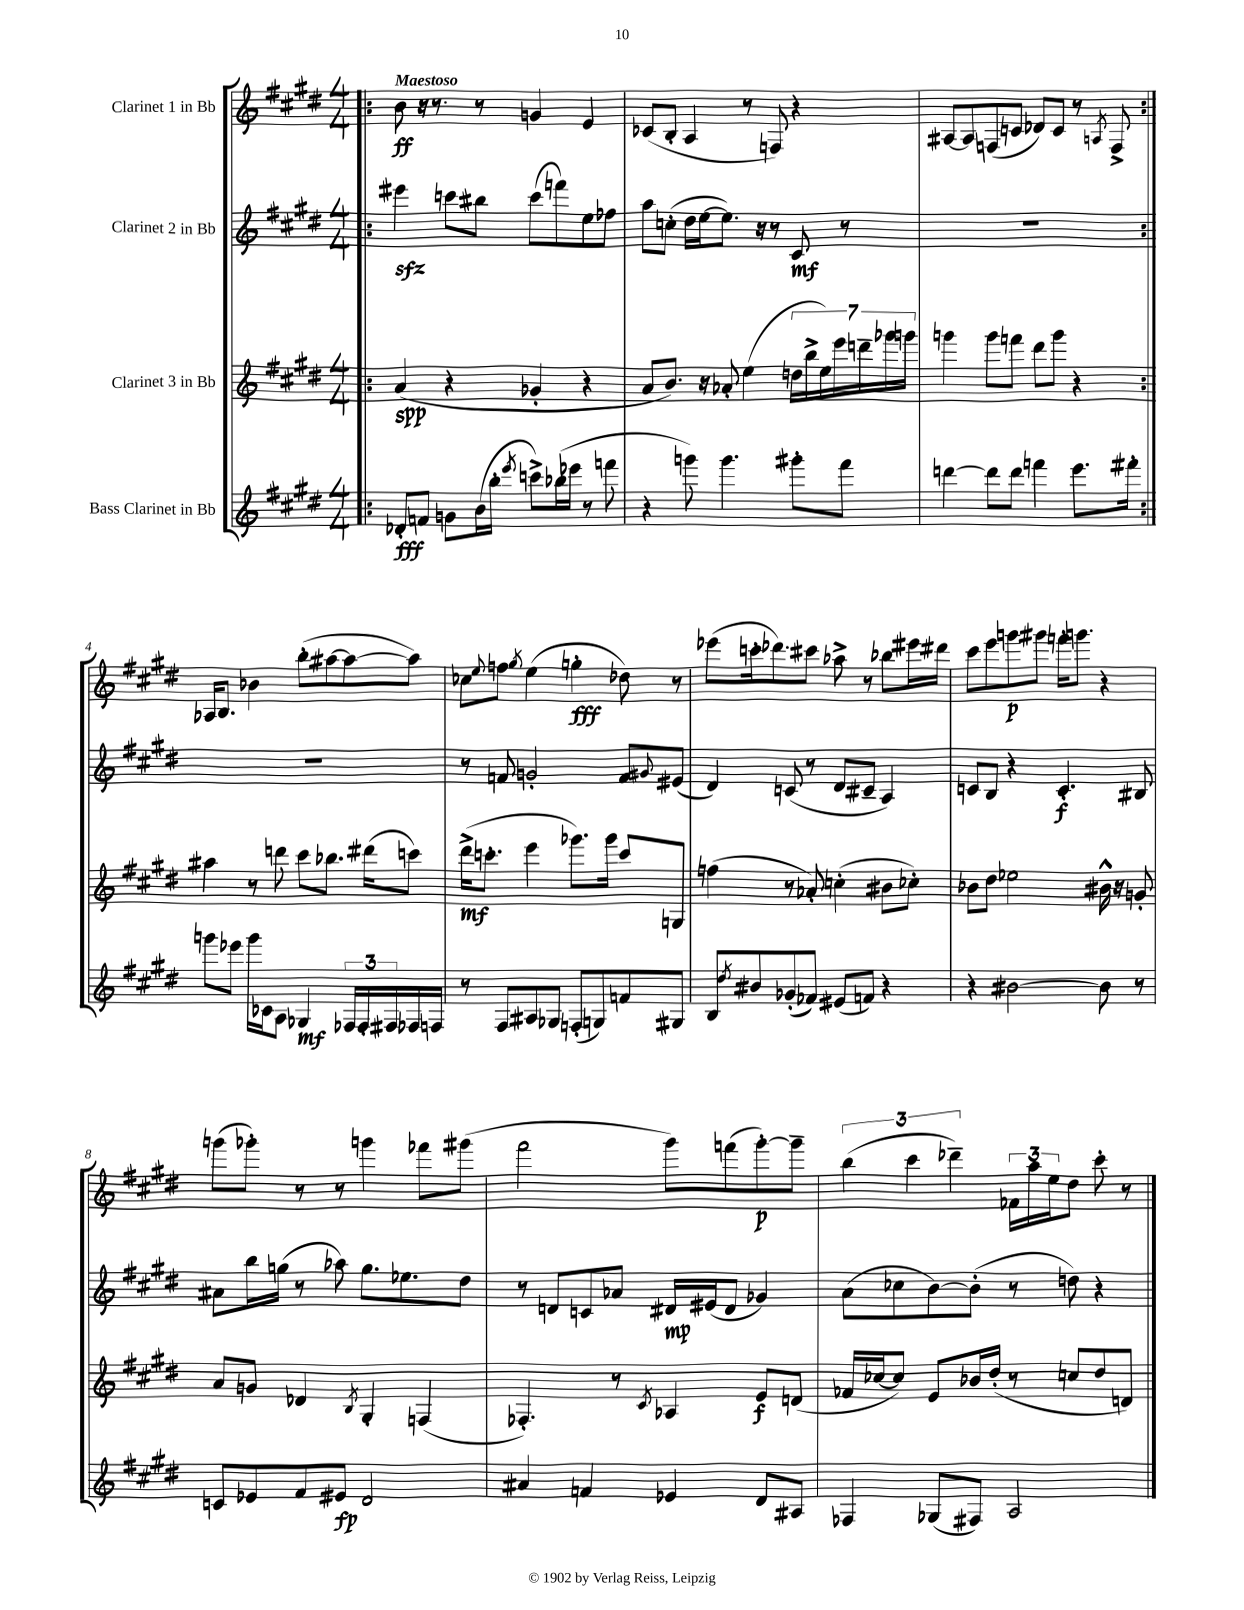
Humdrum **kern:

**kern	**kern	**kern	**kern
*staff4	*staff3	*staff2	*staff1
*clefG2	*clefG2	*clefG2	*clefG2
*k[f#c#g#d#]	*k[f#c#g#d#]	*k[f#c#g#d#]	*k[f#c#g#d#]
*M4/4	*M4/4	*M4/4	*M4/4
=!|:	=!|:	=!|:	=!|:
8d-'/L	(4a/	4eee#\	8b\
8f/J	.	.	16r
.	.	.	8.r
8g\L	4r	8ccc\L	.
(16b\L	.	8bb#\J	8r
16bb'\JJ	.	.	.
8qeee/	.	.	.
8ccc^\L)	4g-'/	(8ccc\L	4g/
(16bb-\L	.	8fff\)	.
16eee-\JJ	.	.	.
8r	4r	8ee\	4e/
8fff\	.	8ff-\J	.
=	=	=	=
4r	8a/L	8aa\L	(8c-/L
.	8.b/J)	(8cc'\J	8B'/J
8ggg\)	.	16dd#\LL	4A/
.	16r	[16ee\J	.
4.ggg\	8a-'/	8.ee\]J)	.
.	(4ee\	.	8r
.	.	16r	.
.	.	8r	8F/)
8ggg#'\L	28dd\LL	8c#/	4r
.	28bb^\	.	.
.	28ee\)	.	.
.	28eee\	.	.
8fff#\J	.	8r	.
.	28ddd~\	.	.
.	28ggg-\	.	.
.	28ggg\JJ	.	.
=	=	=	=
[4ddd\	4ggg\	1r	[8A#/L
.	.	.	8A#/]
8ddd\]L	8ggg\L	.	(8F/
8ddd\J	8fff\J	.	8c/J
4fff\	8ddd#\L	.	8d-/L)
.	8ggg\J	.	8c/J
8.eee\L	4r	.	8r
.	.	.	8qA/
.	.	.	8F^/
16fff#'\Jk	.	.	.
=:|!	=:|!	=:|!	=:|!
8ggg\L	4aa#\	1r	16A-/LK
.	.	.	8.B/J
8eee-\J	.	.	.
16ggg\LL	8r	.	4b-\
16c-\J	.	.	.
8A\J	8ddd\	.	.
4G-/	8ccc#\L	.	(8bb'\L
.	8.bb-\J	.	[8aa#\
24F-/LL	.	.	8aa#\_
24F-'/	.	.	.
.	(16ddd#\LK	.	.
24F#/	.	.	.
16F-/	8ccc\J)	.	8aa#\]J)
16F/JJ	.	.	.
=	=	=	=
8r	(16ddd#^\LK	8r	8cc-\L
.	8.ccc'\J	.	.
.	.	.	8qqee/
8F#/L	.	8f/	8ff\J
.	.	.	8qgg#/
8A#/	4eee\	2g'/	(4ee\
8G-/J	.	.	.
(8F'/L	8.ggg-\L)	.	4gg'\
8G/)	.	.	.
.	16ggg-\Jk	.	.
8f/	8ccc/L	8f/L	8dd-\)
.	.	8qqg#/	.
8G#/J	8G/J	(8e#/J	8r
=	=	=	=
8B/L	(4ff\	4d#/)	(8eee-\L
8qdd#/	.	.	.
8b#/	.	.	16ccc'\k
.	.	.	8.ddd-\)
(8g-'/	8r	(8c/	.
8f-/J)	8a-'/)	8r	8ccc#\J
(8e#/L	(4cc'\	8d#/L	8aa-^\
8f/J)	.	8c#~/J	8r
4r	8b#\L	4A/)	8bb-\L
.	8cc-'\J)	.	16eee#\L
.	.	.	16ddd#\JJ
=	=	=	=
4r	8b-\L	8c/L	8ccc#\L
.	8dd#\J	8B/J	8eee\
[2b#\	2ee-\	4r	8ggg\
.	.	.	8ggg#\J
.	.	4.c'/	16fff'\LK
.	.	.	8.ggg\J
8b#\]	16b#^^\	.	4r
.	16r	.	.
8r	8g'/	8B#/	.
=	=	=	=
8c/L	8a/L	8a#\L	(8ggg\L
8e-/	8g/J	16bb\L	8ggg-'\J)
.	.	(16gg\JJ	.
8f#/	4d-/	8r	8r
8e#/J	.	8aa-\)	8r
.	8qB/	.	.
2d#/	4G#'/	8.gg\L	4ggg\
.	.	8.ee-\	.
.	(4F/	.	8fff-\L
.	.	8dd#\J	(8ggg#\J
=	=	=	=
4a#/	4.F-'/)	8r	2fff#\
.	.	8d/L	.
4f/	.	8c/	.
.	8r	8a-/J	.
.	8qc#/	.	.
4e-/	4A-/	16d#/LL	8ggg#\L)
.	.	(16e#/J	.
.	.	8d#/J	(8fff\
8d#/L	8e/L	4g-/)	[8ggg#'\)
8A#/J	(8d/J	.	8ggg#~\]J
=	=	=	=
4F-/	16f-/LL	(8a\L	(6bb\
.	[16cc-/J	.	.
.	8cc-/]J)	8cc-\	.
.	.	.	6ccc#\
(8G-/L	8e/L	[8b\)	.
.	.	.	6ddd-~\)
8F#/J)	16b-/L	(8b'\]J	.
.	(16dd#'/JJ	.	.
2A/	8r	8r	24f-\LL
.	.	.	24aa\
.	.	.	24ee\J
.	8cc/L	8dd\)	8dd#\J
.	8dd#/	4r	8ccc#'\
.	8d/J)	.	8r
==	==	==	==
*-	*-	*-	*-
